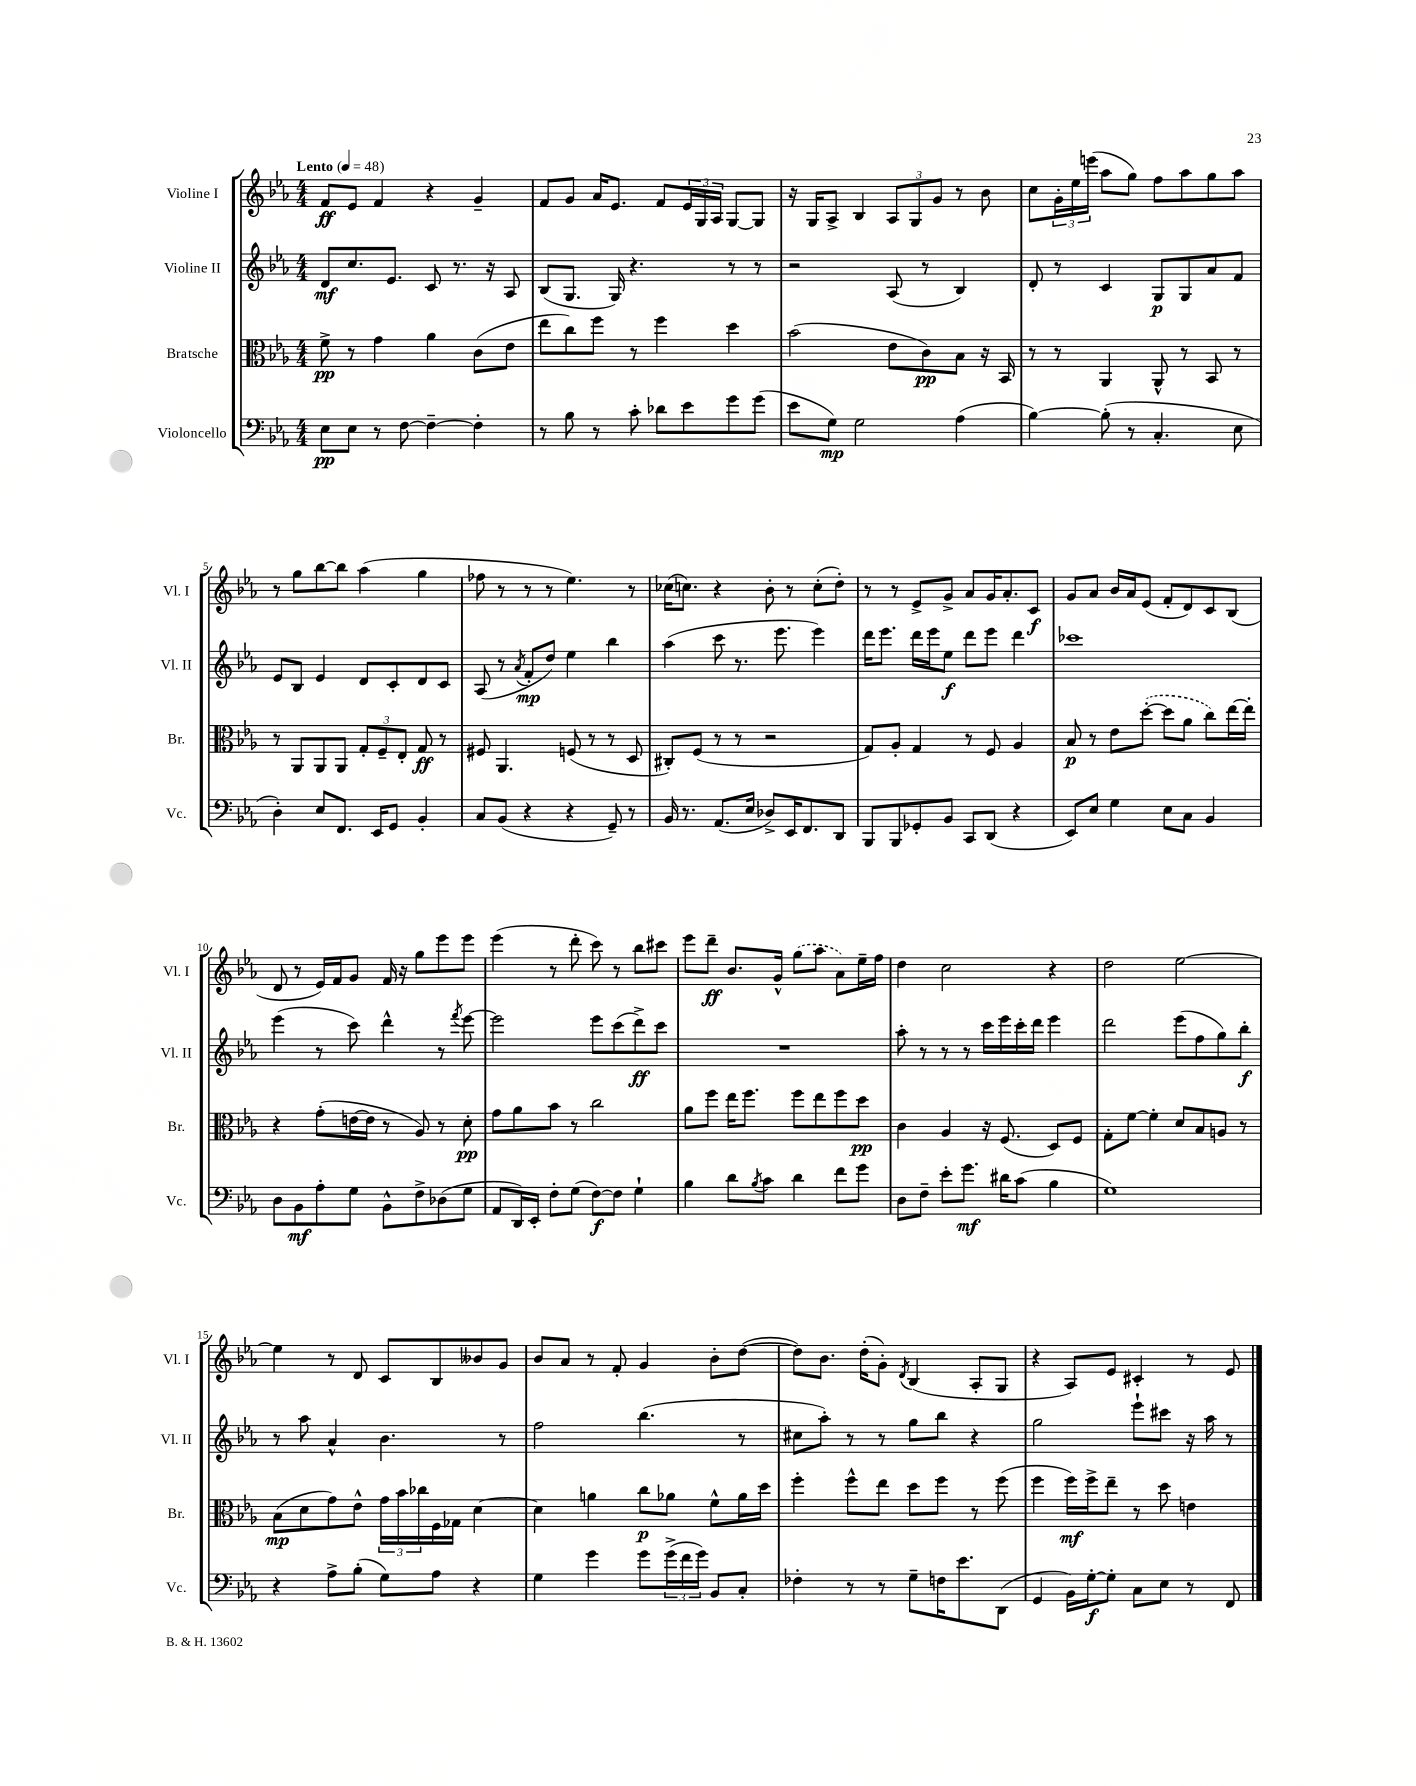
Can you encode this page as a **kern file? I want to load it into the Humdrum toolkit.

**kern	**dynam	**kern	**dynam	**kern	**dynam	**kern	**dynam
*part4	*part4	*part3	*part3	*part2	*part2	*part1	*part1
*staff4	*staff4	*staff3	*staff3	*staff2	*staff2	*staff1	*staff1
*I"Violoncello	*	*I"Bratsche	*	*I"Violine II	*	*I"Violine I	*
*I'Vc.	*	*I'Br.	*	*I'Vl. II	*	*I'Vl. I	*
*clefF4	*	*clefC3	*	*clefG2	*	*clefG2	*
*k[b-e-a-]	*	*k[b-e-a-]	*	*k[b-e-a-]	*	*k[b-e-a-]	*
*M4/4	*	*M4/4	*	*M4/4	*	*M4/4	*
*MM48	*	*MM48	*	*MM48	*	*MM48	*
=1	=1	=1	=1	=1	=1	=1	=1
!	!	!	!	!	!	!LO:TX:a:B:t=Lento	!
8E-\L	pp	8f^\	pp	8d/L	mf	8f/L	ff
8E-\J	.	8r	.	8.cc/	.	8e-/J	.
8r	.	4g\	.	.	.	4f/	.
.	.	.	.	8.e-/J	.	.	.
[8F\	.	.	.	.	.	.	.
4F~\_	.	4a-\	.	8c/	.	4r	.
.	.	.	.	8.r	.	.	.
4F'\]	.	(8c\L	.	.	.	4g~/	.
.	.	.	.	16r	.	.	.
.	.	8e-\J	.	8A-/	.	.	.
=2	=2	=2	=2	=2	=2	=2	=2
8r	.	8ee-\L	.	(8B-/L	.	8f/L	.
8B-\	.	8cc\)	.	8.G/J	.	8g/J	.
8r	.	8ff\J	.	.	.	16a-/KL	.
.	.	.	.	16G/)	.	8.e-/J	.
8c'\	.	8r	.	4.r	.	.	.
8d-X\L	.	4ff\	.	.	.	8f/L	.
8e-\	.	.	.	.	.	24e-/L	.
.	.	.	.	.	.	24G/	.
.	.	.	.	.	.	24A-/JJ	.
8g\	.	4dd\	.	8r	.	[8G/L	.
(8g\J	.	.	.	8r	.	8G/J]	.
=3	=3	=3	=3	=3	=3	=3	=3
8e-\L	.	(2b-\	.	2r	.	16r	.
.	.	.	.	.	.	16G/KL	.
8G\J)	mp	.	.	.	.	8A-^/J	.
2G\	.	.	.	.	.	4B-/	.
.	.	8e-\L	.	(8A-/	.	12A-/L	.
.	.	.	.	.	.	12G/	.
.	.	8c\)	pp	8r	.	.	.
.	.	.	.	.	.	12g/J	.
(4A-\	.	8B-\J	.	4B-/)	.	8r	.
.	.	16r	.	.	.	8b-\	.
.	.	16BB-/	.	.	.	.	.
=4	=4	=4	=4	=4	=4	=4	=4
[4B-\)	.	8r	.	8d'/	.	8cc\L	.
.	.	8r	.	8r	.	24g'\L	.
.	.	.	.	.	.	24ee-\	.
.	.	.	.	.	.	(24eeen\JJ	.
(8B-'\]	.	4AA-/	.	4c/	.	8aa-\L	.
8r	.	.	.	.	.	8gg\J)	.
4.C'/	.	8AA-^^/	.	8G/L	p	8ff\L	.
.	.	8r	.	8G/	.	8aa-\	.
.	.	8BB-/	.	8a-/	.	8gg\	.
8E-\	.	8r	.	8f/J	.	8aa-\J	.
!!LO:LB:g=z
=5	=5	=5	=5	=5	=5	=5	=5
4D'\)	.	8r	.	8e-/L	.	8r	.
.	.	8AA-/L	.	8B-/J	.	8gg\L	.
8E-/L	.	8AA-/	.	4e-/	.	[8bb-\	.
8.FF/J	.	8AA-/J	.	.	.	8bb-\J]	.
.	.	12G'/L	.	8d/L	.	(4aa-\	.
16EE-/KL	.	.	.	.	.	.	.
.	.	12F~/	.	.	.	.	.
8GG/J	.	.	.	8c'/	.	.	.
.	.	12E-'/J	.	.	.	.	.
4BB-'/	.	8G/	ff	8d/	.	4gg\	.
.	.	8r	.	8c/J	.	.	.
=6	=6	=6	=6	=6	=6	=6	=6
8C/L	.	8F#X/	.	(8A-/	.	8ff-X\	.
(8BB-/J	.	4.AA-/	.	8r	.	8r	.
.	.	.	.	8qa-/	.	.	.
4r	.	.	.	8f'/L	mp	8r	.
.	.	.	.	8dd/J)	.	8r	.
4r	.	(8Fn/	.	4ee-\	.	4.ee-\)	.
.	.	8r	.	.	.	.	.
8GG~/)	.	8r	.	4bb-\	.	.	.
8r	.	8D/	.	.	.	8r	.
=7	=7	=7	=7	=7	=7	=7	=7
16BB-/	.	8C#X'/L)	.	(4aa-\	.	(16cc-X\KL	.
8.r	.	.	.	.	.	8.ccn\J)	.
.	.	(8F/J	.	.	.	.	.
(8.AA-/L	.	8r	.	8ccc\	.	4r	.
.	.	8r	.	8.r	.	.	.
16E-/Jk	.	.	.	.	.	.	.
8D-X^/L)	.	2r	.	.	.	8b-'\	.
.	.	.	.	8.eee-\	.	.	.
16EE-/K	.	.	.	.	.	8r	.
8.FF/	.	.	.	.	.	.	.
.	.	.	.	4eee-\)	.	(8cc'\L	.
8DD/J	.	.	.	.	.	8dd'\J)	.
=8	=8	=8	=8	=8	=8	=8	=8
8BBB-/L	.	8G/L)	.	16ddd\KL	.	8r	.
.	.	.	.	8.eee-\J	.	.	.
8BBB-/	.	8A-'/J	.	.	.	8r	.
8GG-X'/	.	4G/	.	16ddd\LL	.	8e-^/L	.
.	.	.	.	16eee-\J	.	.	.
8BB-/J	.	.	.	8ee-\J	f	8g^/J	.
8CC/L	.	8r	.	8ddd\L	.	8a-/L	.
(8DD/J	.	8F/	.	8eee-\J	.	16g/K	.
.	.	.	.	.	.	8.a-'/	.
4r	.	4A-/	.	4ddd\	.	.	.
.	.	.	.	.	.	8c/J	f
=9	=9	=9	=9	=9	=9	=9	=9
8EE-/L)	.	8B-/	p	1ccc-X	.	8g/L	.
8E-/J	.	8r	.	.	.	8a-/J	.
4G\	.	8e-\L	.	.	.	16b-/LL	.
.	.	.	.	.	.	16a-/J	.
.	.	([8dd'\J	.	.	.	(8e-/J	.
8E-\L	.	8dd\L]	.	.	.	8f'/L	.
8C\J	.	8a-\J	.	.	.	8d/)	.
4BB-/	.	8cc\L)	.	.	.	8c/	.
.	.	[16ee-\L	.	.	.	(8B-/J	.
.	.	16ee-'\JJ]	.	.	.	.	.
!!LO:LB:g=z
=10	=10	=10	=10	=10	=10	=10	=10
8D\L	.	4r	.	(4eee-\	.	8d/	.
8BB-\	mf	.	.	.	.	8r	.
8A-'\	.	(8g'\L	.	8r	.	16e-/LL)	.
.	.	.	.	.	.	16f/J	.
8G\J	.	[16en\L	.	8ccc\)	.	8g/J	.
.	.	16e\JJ]	.	.	.	.	.
8BB-^^\L	.	8r	.	4ddd^^\	.	16f/	.
.	.	.	.	.	.	16r	.
8F^\	.	8A-/)	.	.	.	8gg\L	.
(8D-X\	.	8r	.	8r	.	8eee-\	.
.	.	.	.	8qfff/	.	.	.
8G\J	.	8d'\	pp	[8eee-\	.	8eee-\J	.
=11	=11	=11	=11	=11	=11	=11	=11
8AA-/L	.	8g\L	.	2eee-\]	.	(4eee-\	.
16DD/L)	.	8a-\	.	.	.	.	.
16EE-'/JJ	.	.	.	.	.	.	.
8F'\L	.	8b-\J	.	.	.	8r	.
(8G\J	.	8r	.	.	.	8ddd'\	.
[8F\L)	f	2cc\	.	8eee-\L	.	8ccc\)	.
8F\J]	.	.	.	(8ccc\	.	8r	.
4G`\	.	.	.	8ddd^\)	ff	8bb-\L	.
.	.	.	.	8ccc\J	.	8ccc#X\J	.
=12	=12	=12	=12	=12	=12	=12	=12
4B-\	.	8a-\L	.	1r	.	8eee-\L	.
.	.	8ff\J	.	.	.	8ddd~\J	ff
8d\L	.	16ee-\KL	.	.	.	8.b-/L	.
.	.	8.ff\J	.	.	.	.	.
8qB-/	.	.	.	.	.	.	.
8c\J	.	.	.	.	.	.	.
.	.	.	.	.	.	16g^^/Jk	.
4d\	.	8ff\L	.	.	.	(8gg\L	.
.	.	8ee-\	.	.	.	8aa-\J	.
8f\L	.	8ff\	.	.	.	8a-\L)	.
8g\J	.	8dd\J	pp	.	.	16ee-~\L	.
.	.	.	.	.	.	16ff\JJ	.
=13	=13	=13	=13	=13	=13	=13	=13
8D\L	.	4c\	.	8aa-'\	.	4dd\	.
8F~\J	.	.	.	8r	.	.	.
8e-'\L	.	4A-/	.	8r	.	2cc\	.
8.g\J	mf	.	.	8r	.	.	.
.	.	16r	.	16ccc\LL	.	.	.
16d#X\KL	.	(8.F/	.	16eee-\	.	.	.
(8c\J	.	.	.	16ccc'\	.	.	.
.	.	.	.	16ddd\JJ	.	.	.
4B-\	.	8D/L)	.	4eee-\	.	4r	.
.	.	8F/J	.	.	.	.	.
=14	=14	=14	=14	=14	=14	=14	=14
1G)	.	8G'\L	.	2ddd\	.	2dd\	.
.	.	[8f\J	.	.	.	.	.
.	.	4f'\]	.	.	.	.	.
.	.	8d/L	.	(8eee-\L	.	[2ee-\	.
.	.	8B-/	.	8ff\	.	.	.
.	.	8An/J	.	8gg\)	.	.	.
.	.	8r	.	8bb-'\J	f	.	.
!!LO:LB:g=z
=15	=15	=15	=15	=15	=15	=15	=15
4r	.	(8B-\L	mp	8r	.	4ee-\]	.
.	.	8d\	.	8aa-\	.	.	.
8A-^\L	.	8g\)	.	4a-^^/	.	8r	.
(8B-'\J	.	8e-^^\J	.	.	.	8d/	.
8G\L)	.	24g\LL	.	4.b-\	.	8c/L	.
.	.	24b-\	.	.	.	.	.
.	.	24cc-X\	.	.	.	.	.
8A-\J	.	16F\	.	.	.	8B-/	.
.	.	16G-X\JJ	.	.	.	.	.
4r	.	[4d\	.	.	.	8b--X/	.
.	.	.	.	8r	.	8g/J	.
=16	=16	=16	=16	=16	=16	=16	=16
4G\	.	4d\]	.	2ff\	.	8b-/L	.
.	.	.	.	.	.	8a-/J	.
4g\	.	4an\	.	.	.	8r	.
.	.	.	.	.	.	8f'/	.
8g\L	.	8cc\L	p	(4.bb-\	.	4g/	.
(24g^\L	.	8a-X\J	.	.	.	.	.
24f\	.	.	.	.	.	.	.
24g\JJ)	.	.	.	.	.	.	.
8BB-/L	.	8f^^\L	.	.	.	8b-'\L	.
8C'/J	.	16a-\L	.	8r	.	([8dd\J	.
.	.	16dd\JJ	.	.	.	.	.
=17	=17	=17	=17	=17	=17	=17	=17
4F-X'\	.	4ff'\	.	8cc#X\L	.	8dd\L])	.
.	.	.	.	8aa-'\J)	.	8.b-\J	.
8r	.	8ff^^\L	.	8r	.	.	.
.	.	.	.	.	.	(16dd'\KL	.
8r	.	8ee-\J	.	8r	.	8g'\J)	.
.	.	.	.	.	.	8qd/	.
8G~\L	.	8dd\L	.	8gg\L	.	(4B-/	.
16Fn\K	.	8ff\J	.	8bb-\J	.	.	.
8.e-\	.	.	.	.	.	.	.
.	.	8r	.	4r	.	8A-'/L	.
(8DD\J	.	(8ff\	.	.	.	8G/J	.
=18	=18	=18	=18	=18	=18	=18	=18
4GG/	.	4ff\	.	2gg\	.	4r	.
16BB-\LL)	.	16ff\LL)	mf	.	.	8A-/L)	.
[16G'\J	f	16ff^\J	.	.	.	.	.
8G'\J]	.	8ee-~\J	.	.	.	8e-/J	.
8C\L	.	8r	.	8eee-`\L	.	4c#X'/	.
8E-\J	.	8dd\	.	8ccc#X\J	.	.	.
8r	.	4en\	.	16r	.	8r	.
.	.	.	.	16aa-\	.	.	.
8FF/	.	.	.	8r	.	8e-/	.
==	==	==	==	==	==	==	==
*-	*-	*-	*-	*-	*-	*-	*-
